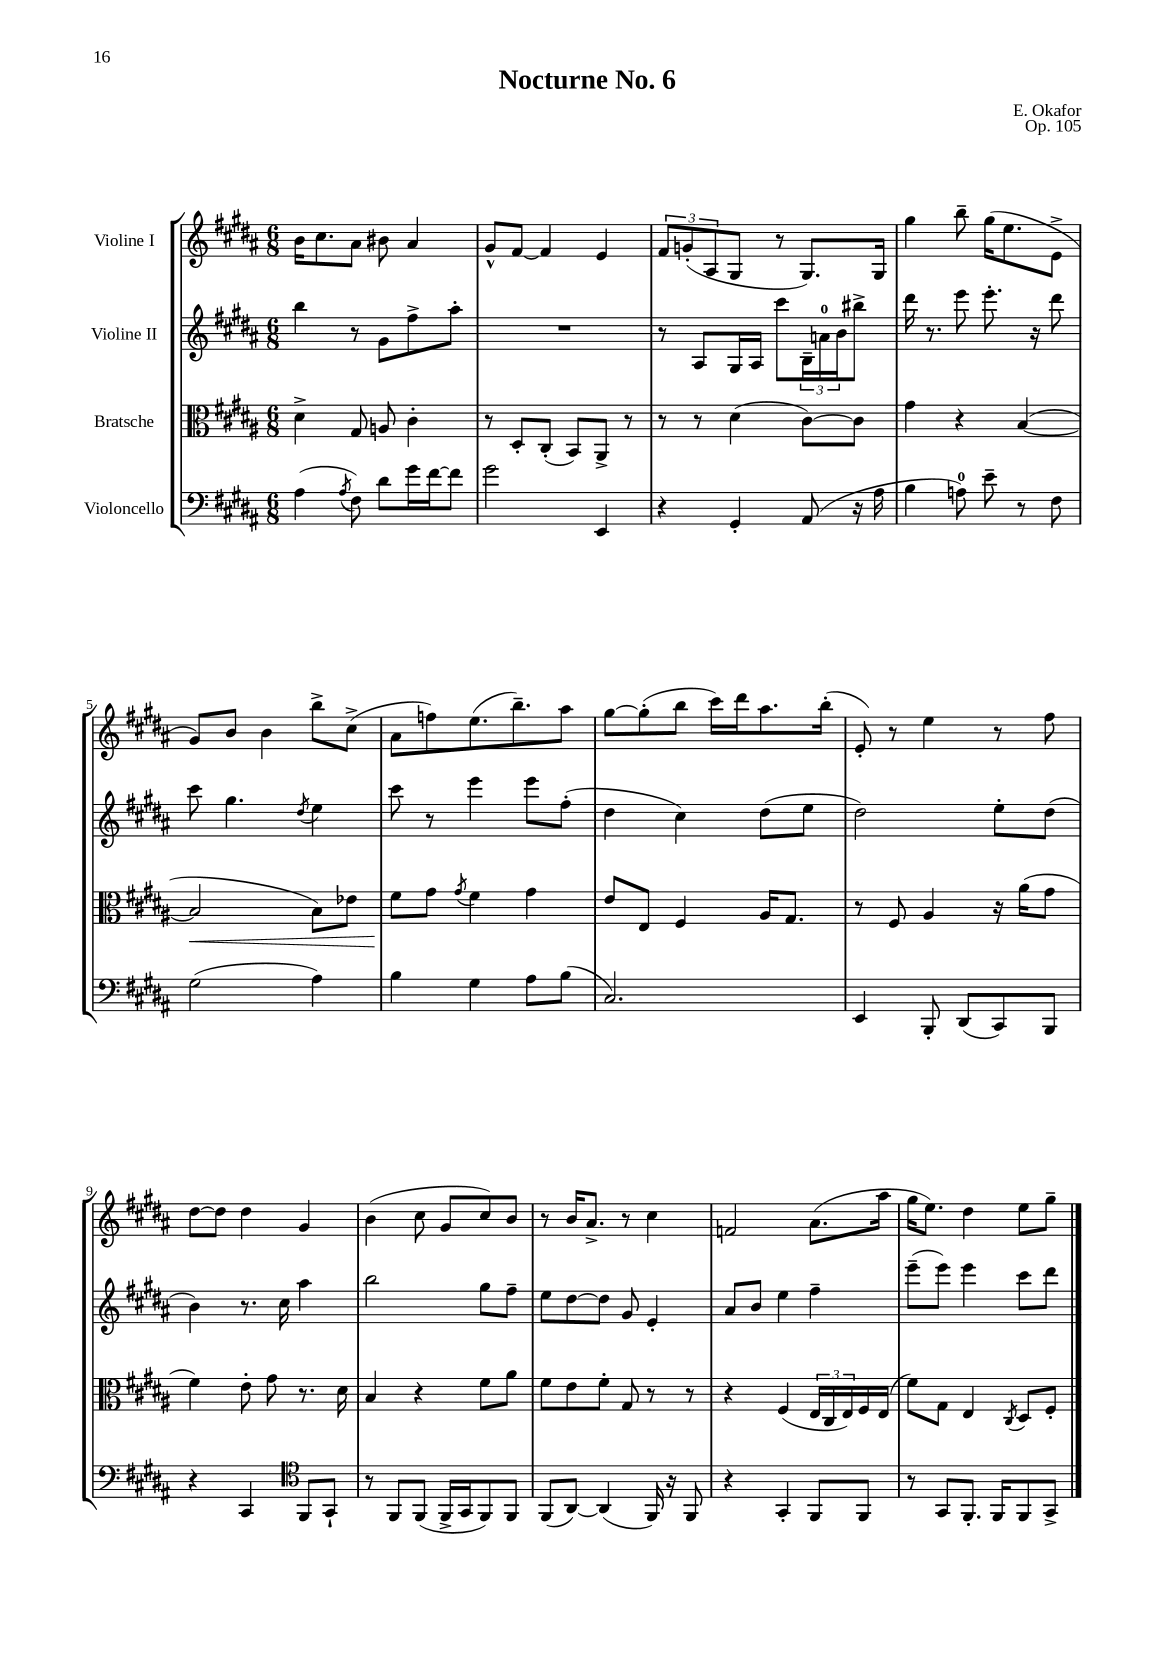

**kern	**kern	**dynam	**kern	**kern
*part4	*part3	*part3	*part2	*part1
*staff4	*staff3	*staff3	*staff2	*staff1
*I"Violoncello	*I"Bratsche	*	*I"Violine II	*I"Violine I
*clefF4	*clefC3	*	*clefG2	*clefG2
*k[f#c#g#d#a#]	*k[f#c#g#d#a#]	*	*k[f#c#g#d#a#]	*k[f#c#g#d#a#]
*M6/8	*M6/8	*	*M6/8	*M6/8
=1	=1	=1	=1	=1
(4A#\	4d#^\	.	4bb\	16b\KL
.	.	.	.	8.cc#\
8qA#/	.	.	.	.
8F#\)	8G#/	.	8r	8a#\J
8d#\L	8An/	.	8g#\L	8b#X\
16g#\L	4c#'\	.	8ff#^\	4a#/
[16f#\J	.	.	.	.
8f#\J]	.	.	8aa#'\J	.
=2	=2	=2	=2	=2
2g#\	8r	.	2.r	8g#^^/L
.	8D#'/L	.	.	[8f#/J
.	(8C#'/J	.	.	4f#/]
.	8BB/L)	.	.	.
4EE/	8AA#^/J	.	.	4e/
.	8r	.	.	.
=3	=3	=3	=3	=3
4r	8r	.	8r	12f#/L
.	.	.	.	(12gn'/
.	8r	.	8A#/L	.
.	.	.	.	12A#/
4GG#'/	(4d#\	.	16G#/L	8G#/J
.	.	.	16A#/JJ	.
.	.	.	8ccc#\L	8r
(8AA#/	[8c#\L)	.	24B~\L	8.G#/L)
.	.	.	24an\	.
.	.	.	24b\J	.
16r	8c#\J]	.	8bb#X^\J	.
16A#\	.	.	.	16G#/Jk
=4	=4	=4	=4	=4
4B\	4g#\	.	16ddd#\	4gg#\
.	.	.	8.r	.
8An\)	4r	.	8eee\	8bb~\
8e~\	.	.	8.eee'\	(16gg#\KL
.	.	.	.	8.ee\
8r	([4B/	.	.	.
.	.	.	16r	.
8F#\	.	.	8ddd#\	8e^\J
!!LO:LB:g=z
=5	=5	=5	=5	=5
!	!	!LO:HP:b	!	!
(2G#\	2B/]	<	8ccc#\	8g#/L)
.	.	.	4.gg#\	8b/J
.	.	.	.	4b\
.	.	.	8qdd#/	.
4A#\)	8B\L)	.	4ee\	8bb^\L
.	8e-X\J	.	.	(8cc#^\J
=6	=6	=6	=6	=6
4B\	8f#\L	.	8ccc#\	8a#\L
.	8g#\J	[	8r	8ffn\)
.	8qg#/	.	.	.
4G#\	4f#\	.	4eee\	(8.ee\
.	.	.	.	8.bb~\)
8A#\L	4g#\	.	8eee\L	.
(8B\J	.	.	(8ff#'\J	8aa#\J
=7	=7	=7	=7	=7
2.C#/)	8e/L	.	4dd#\	[8gg#\L
.	8E/J	.	.	(8gg#'\]
.	4F#/	.	4cc#\)	8bb\J
.	.	.	.	16ccc#\LL)
.	.	.	.	16ddd#\J
.	16A#/KL	.	(8dd#\L	8.aa#\
.	8.G#/J	.	.	.
.	.	.	8ee\J	.
.	.	.	.	(16bb'\Jk
=8	=8	=8	=8	=8
4EE/	8r	.	2dd#\)	8e'/)
.	8F#/	.	.	8r
8BBB'/	4A#/	.	.	4ee\
(8DD#/L	.	.	.	.
8CC#/)	16r	.	8ee'\L	8r
.	(16a#\KL	.	.	.
8BBB/J	8g#\J	.	(8dd#\J	8ff#\
!!LO:LB:g=z
=9	=9	=9	=9	=9
4r	4f#\)	.	4b\)	[8dd#\L
.	.	.	.	8dd#\J]
4CC#/	8e'\	.	8.r	4dd#\
.	8g#\	.	.	.
.	.	.	16cc#\	.
*clefC4	*	*	*	*
8FF#/L	8.r	.	4aa#\	4g#/
8GG#`/J	.	.	.	.
.	16d#\	.	.	.
=10	=10	=10	=10	=10
8r	4B/	.	2bb\	(4b\
8FF#/L	.	.	.	.
(8FF#/J	4r	.	.	8cc#\
16FF#^/LL	.	.	.	8g#/L
16GG#/J	.	.	.	.
8FF#/)	8f#\L	.	8gg#\L	8cc#/)
8FF#/J	8a#\J	.	8ff#~\J	8b/J
=11	=11	=11	=11	=11
(8FF#/L	8f#\L	.	8ee\L	8r
[8AA#/J)	8e\	.	[8dd#\	16b/KL
.	.	.	.	8.a#^/J
(4AA#/]	8f#'\J	.	8dd#\J]	.
.	8G#/	.	8g#/	8r
16FF#/)	8r	.	4e'/	4cc#\
16r	.	.	.	.
8FF#/	8r	.	.	.
=12	=12	=12	=12	=12
4r	4r	.	8a#/L	2fn/
.	.	.	8b/J	.
4GG#'/	(4F#/	.	4ee\	.
8FF#/L	24E/LL	.	4ff#~\	(8.a#\L
.	24C#/	.	.	.
.	24E/)	.	.	.
8FF#/J	16F#/	.	.	.
.	(16E/JJ	.	.	16aa#\Jk
=13	=13	=13	=13	=13
8r	8f#\L)	.	(8eee~\L	16gg#\KL
.	.	.	.	8.ee\J)
8GG#/L	8G#\J	.	8eee\J)	.
8.FF#'/J	4E/	.	4eee\	4dd#\
16FF#/KL	.	.	.	.
.	8qC#/	.	.	.
8FF#/	8D#/L	.	8ccc#\L	8ee\L
8GG#^/J	8F#'/J	.	8ddd#\J	8gg#~\J
==	==	==	==	==
*-	*-	*-	*-	*-
